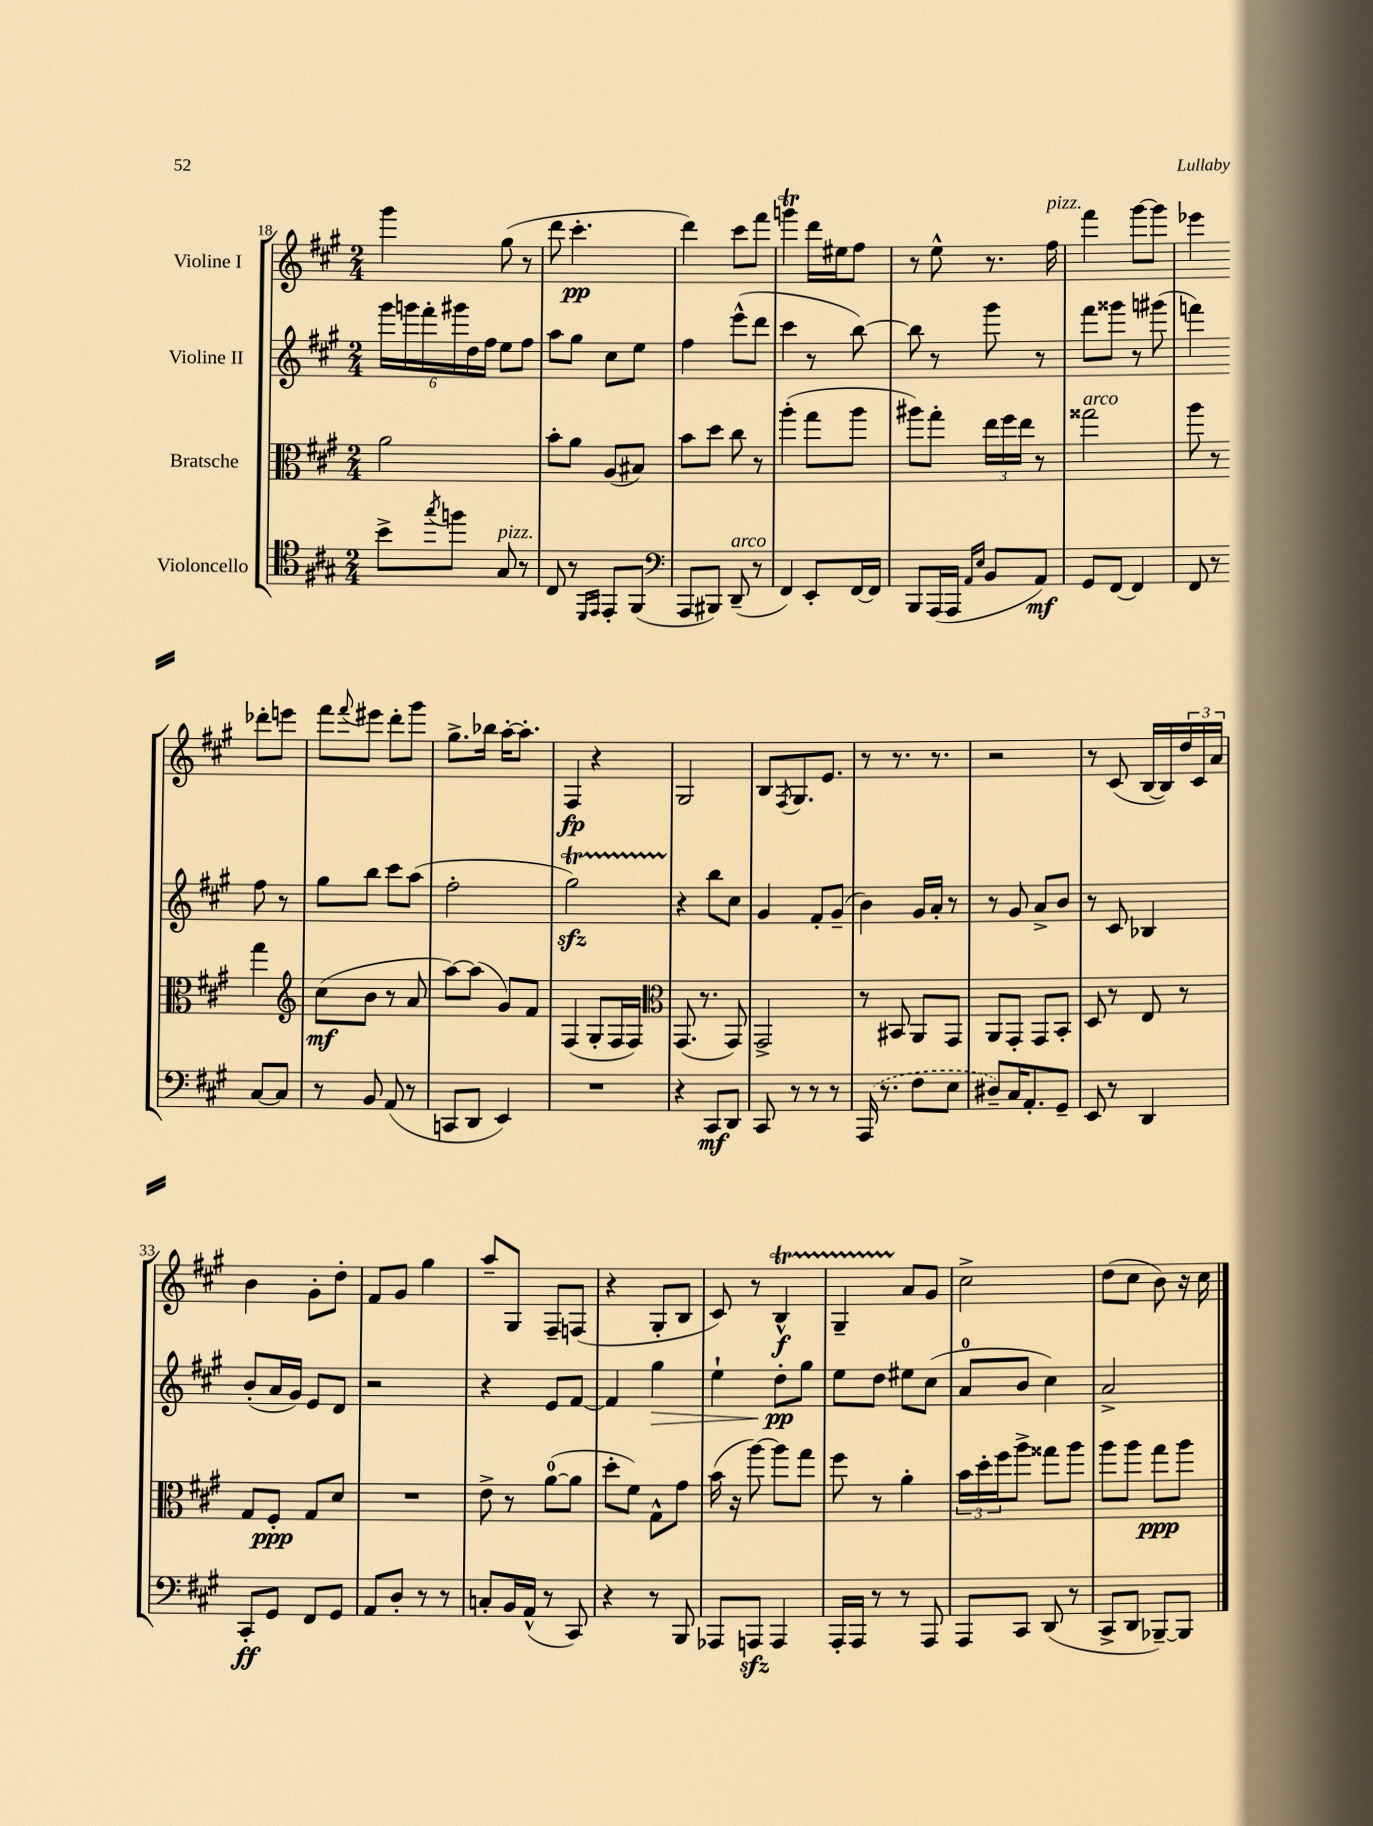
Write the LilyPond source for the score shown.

<<
\new StaffGroup <<
\new Staff = "s0" \with { instrumentName = "Violine I" } {
    \clef treble \key a \major \numericTimeSignature \time 2/4
    gis'''4 gis''8( r8 |
    d'''8 cis'''4.-.\pp |
    d'''4) cis'''8 fis'''8 |
    g'''4\trill d'''16 eis''16 fis''8 |
    r8 e''8-^ r8. fis''16^\markup { \italic "pizz." } |
    fis'''4 gis'''8~ gis'''8 |
    ees'''4 des'''8-. e'''8 |
    fis'''8 \appoggiatura { fis'''8 } eis'''8 d'''8-. gis'''8 |
    gis''8.-> bes''16 a''16~-. a''8.-. |
    fis4\fp r4 |
    gis2 |
    b8 \acciaccatura { fis8 } gis8. e'8. |
    r8 r8. r8. |
    r2 |
    r8 cis'8( b16~ b16) \tuplet 3/2 { d''16 cis'16 a'16 } |
    b'4 gis'8-. d''8-. |
    fis'8 gis'8 gis''4 |
    a''8-- gis8 fis8-- f8( |
    r4 gis8-. b8 |
    cis'8) r8 b4-^\startTrillSpan\f |
    gis4-- a'8\stopTrillSpan gis'8 |
    cis''2-> |
    d''8( cis''8 b'8) r16 cis''16 \bar "|." |
}
\new Staff = "s1" \with { instrumentName = "Violine II" } {
    \clef treble \key a \major \numericTimeSignature \time 2/4
    \tuplet 6/4 { gis'''16 g'''16 fis'''16-. gis'''16 d''16 fis''16 } e''8 fis''8 |
    a''8 gis''8 cis''8 e''8 |
    fis''4 e'''8-^( d'''8 |
    cis'''4 r8 b''8~) |
    b''8 r8 gis'''8 r8 |
    fis'''8 gisis'''8 r8 gis'''8( |
    f'''4) fis''8 r8 |
    gis''8 b''8 cis'''8 a''8( |
    fis''2-. |
    gis''2\startTrillSpan\sfz) |
    r4\stopTrillSpan b''8 cis''8 |
    gis'4 fis'8-. gis'8--( |
    b'4) gis'16 a'16-. r8 |
    r8 gis'8 a'8-> b'8 |
    r8 cis'8 bes4 |
    b'8-.( a'16 gis'16) e'8 d'8 |
    r2 |
    r4 e'8 fis'8~ |
    fis'4 gis''4\> |
    e''4-! d''8-.\pp\! gis''8 |
    e''8 d''8 eis''8 cis''8( |
    a'8-0 b'8 cis''4) |
    a'2-> \bar "|." |
}
\new Staff = "s2" \with { instrumentName = "Bratsche" } {
    \clef alto \key a \major \numericTimeSignature \time 2/4
    a'2 |
    b'8-. a'8 a8( bis8) |
    b'8 d''8 cis''8 r8 |
    a''4-.( gis''8 a''8 |
    ais''8) gis''8-. \tuplet 3/2 { e''16 fis''16 e''16 } r8 |
    gisis''2^\markup { \italic "arco" } |
    a''8 r8 gis''4 |
    \clef treble cis''8\mf( b'8 r8 a'8 |
    a''8~) a''8( gis'8) fis'8 |
    fis4( gis8-. fis16 fis16) |
    \clef alto gis,8.( r8. gis,8) |
    gis,2-> |
    r8 bis,8 a,8 gis,8 |
    a,8 gis,8-. gis,8 b,8-. |
    d8 r8 e8 r8 |
    gis8 fis8-.\ppp gis8 d'8 |
    R2 |
    e'8-> r8 a'8-0~( a'8 |
    d''8-. fis'8) gis8-^ gis'8 |
    b'16( r16 a''8~) a''8 gis''8 |
    fis''8 r8 a'4-. |
    \tuplet 3/2 { b'16 d''16-. fis''16 } a''8-> gisis''8 a''8 |
    a''8 a''8 gis''8\ppp a''8 \bar "|." |
}
\new Staff = "s3" \with { instrumentName = "Violoncello" } {
    \clef tenor \key a \major \numericTimeSignature \time 2/4
    b'8-> \acciaccatura { gis''8 } f''8 gis8^\markup { \italic "pizz." } r8 |
    cis8 r8 \grace { d,16 e,16 } e,8-. fis,8( |
    \clef bass a,,8 bis,,8) d,8--^\markup { \italic "arco" }( r8 |
    fis,4) e,8-. fis,16~ fis,16 |
    b,,8 a,,16( a,,16 \grace { a,16 e16 } b,8 a,8\mf) |
    gis,8 fis,8~ fis,4 |
    fis,8 r8 cis8~ cis8 |
    r8 b,8 a,8( r8 |
    c,8 d,8 e,4) |
    R2 |
    r4 cis,8\mf d,8 |
    cis,8 r8 r8 r8 |
    \once \slurDashed a,,16( r8. fis8 e8 |
    dis8--) cis16 a,8.-. gis,8-- |
    e,8 r8 d,4 |
    cis,8-.\ff gis,8 fis,8 gis,8 |
    a,8 d8-. r8 r8 |
    c8-. b,16 a,16-^( r8 cis,8) |
    r4 r8 b,,8 |
    aes,,8 a,,8\sfz a,,4 |
    a,,16-. a,,16 r8 r8 a,,8 |
    a,,8 cis,8 d,8( r8 |
    cis,8-> d,8 bes,,8~--) bes,,8 \bar "|." |
}
>>
>>
\layout { \context { \Score currentBarNumber = #18 } }
